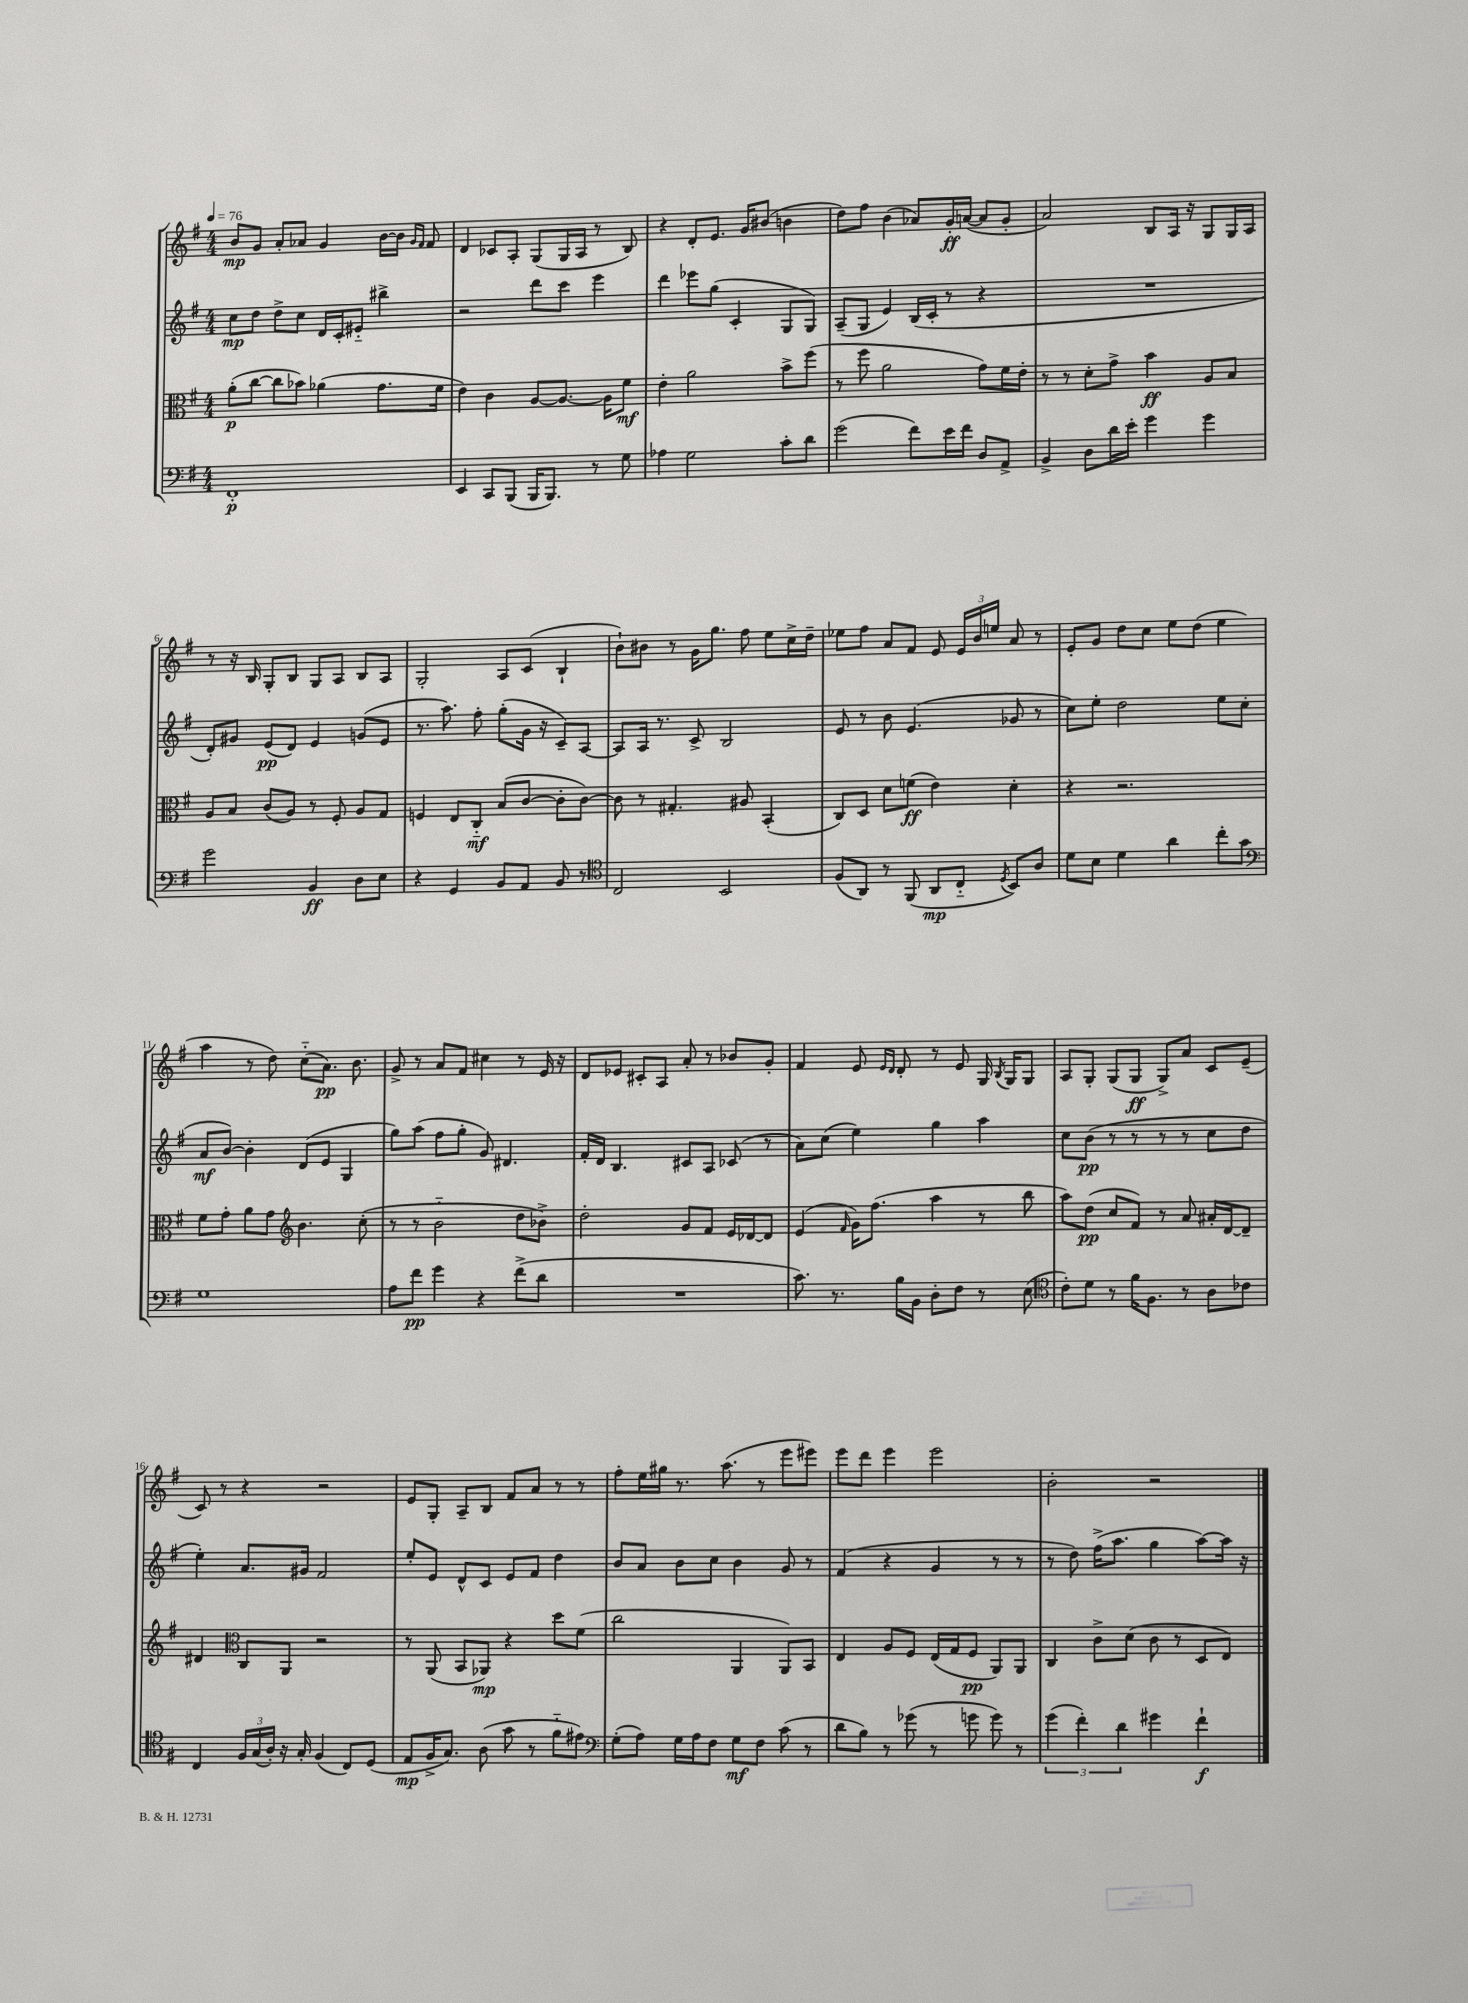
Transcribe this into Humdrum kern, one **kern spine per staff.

**kern	**kern	**kern	**kern
*staff4	*staff3	*staff2	*staff1
*clefF4	*clefC3	*clefG2	*clefG2
*k[f#]	*k[f#]	*k[f#]	*k[f#]
*M4/4	*M4/4	*M4/4	*M4/4
*MM76	*MM76	*MM76	*MM76
1FF#'	(8a'	8cc	8b
.	[8cc	8dd	8g
.	8cc]	8dd^	8a'
.	8b-)	8cc	8a-
.	(4a-	16d	4g
.	.	16c'	.
.	.	8e#'~	.
.	8.g	4bb#^	[16b
.	.	.	16b]
.	.	.	16qqg
.	.	.	16qqf#
.	.	.	8f#
.	16f#	.	.
=	=	=	=
4EE	4e)	2r	4d
8CC	4c	.	8c-
(8BBB	.	.	8A'
16BBB	[8A	8ddd	(8G
8.BBB)	.	.	.
.	8.A_	8ccc	16G
.	.	.	16A
8r	.	4eee	8r
.	16A]	.	.
8G	8f#	.	8B)
=	=	=	=
4A-	4e'	4ddd	4r
2G	2a	8eee-	8d'
.	.	(8gg	8.e
.	.	4c'	.
.	.	.	16g
.	.	.	(8b#
8c'	8b^	8G	4b
8d	(8ff#	8G)	.
=	=	=	=
(2g	8r	(8A~	8dd)
.	8ff#	8G	8ff#
.	2a	4e)	(4b
8f#)	.	(16B	8a-)
.	.	16c'	.
16e	.	8r	16g'
16f#	.	.	([16a
8D	8g)	4r	8a]
8AA^	16f#	.	8g'
.	16e'	.	.
=	=	=	=
4BB^	8r	1r	2a)
.	8r	.	.
8D	8d'	.	.
16d	8g^	.	.
16e'	.	.	.
4g	4b	.	8B
.	.	.	16A
.	.	.	16r
4g	8A	.	8G
.	8B	.	16G
.	.	.	16A
=	=	=	=
2g	8A	8d')	8r
.	8B	8g#	16r
.	.	.	16B
.	(8c	(8e	8G'
.	8A)	8d)	8B
4BB	8r	4e	8G
.	8F#'	.	8A
8D	8A	(8g	8B
8E	8G	8e	8A
=	=	=	=
4r	4F	8.r	2G'
.	.	8.aa)	.
4GG	8E	.	.
.	8C'~	8ff#'	.
8BB	(8B	(8gg'	8A
8AA	[8c	16g	(8c
.	.	16r	.
8BB	8c']	8c~)	4B`
8r	[8c)	[8A	.
=	=	=	=
*clefC4	*	*	*
2C	8c]	8A]	8b`)
.	8r	16A	8b#
.	.	8.r	.
.	4.G#'	.	8r
.	.	8c^	16g
.	.	.	8.gg
2BB	.	2B	.
.	8A#	.	8ff#
.	(4BB'	.	8ee
.	.	.	16cc^
.	.	.	16dd~
=	=	=	=
(8F#	8C)	8e	8ee-
8AA)	8D	8r	8ff#
8r	8d	8b	8a
(8FF#	(8f	(4.e	8f#
8AA	4e)	.	8e
8C'~	.	.	24e
.	.	.	24b
.	.	.	24ee
8qD	.	.	.
8BB)	4d'	8g-	8a
8A	.	8r	8r
=	=	=	=
8d	4r	8cc)	8e'
8B	.	8ee'	8g
4d	2.r	2dd	8dd
.	.	.	8cc
4a	.	.	8ee
.	.	.	(8dd
8cc'	.	8ee	4ee
8g	.	(8cc	.
=	=	=	=
*clefF4	*	*	*
1G	8f#	8a	4aa
.	8g'	[8b)	.
.	8a	4b']	8r
.	8g	.	8dd)
*	*clefG2	*	*
.	4.b	(8d	(8cc'~
.	.	8e	8.a)
.	.	4G	.
.	.	.	8.b
.	(8cc'	.	.
=	=	=	=
8A	8r	8gg)	8g^
8f#	8r	(8aa	8r
4g	2b'~	8ff#	8a
.	.	8gg'	8f#
4r	.	8g)	4cc#
.	.	4.d#	.
(8f#^	8dd	.	8r
8d	8b-^)	.	16e
.	.	.	16r
=	=	=	=
1r	2dd'	16f#'	8d
.	.	16d	.
.	.	4.B	8e-
.	.	.	8c#'
.	.	.	8A
.	8g	8c#	8a'
.	8f#	8A	8r
.	16e	(8c-	8b-
.	[16d-	.	.
.	8d-]	8r	8g'
=	=	=	=
8.c)	(4e	8a)	4f#
.	.	(8cc	.
8.r	.	.	.
.	16qqf#	.	.
.	16g)	4ee)	8e
.	(8.ff#	.	.
.	.	.	16qqe
.	.	.	16qqd
16B	.	.	8d'
16BB	.	.	.
8D'	4aa	4gg	8r
8F#	.	.	8e
8r	8r	4aa	16G
.	.	.	8qB
.	.	.	16G
(8E	8bb	.	8G
=	=	=	=
*clefC4	*	*	*
8c')	8aa)	8cc	8A
8d	(8dd	(8b	8G'
8r	8cc	8r	(8G
16f#	8f#)	8r	8G
8.F#	.	.	.
.	8r	8r	8G^)
8r	8a	8r	8a
8A	16a#'	8cc	8c
.	[16d	.	.
8c-	8d~]	8dd	(8e~
=	=	=	=
4C	4d#	4ee')	8c)
.	.	.	8r
*	*clefC3	*	*
24F#	8C	8.a	4r
(24G	.	.	.
24A')	.	.	.
16r	8AA	.	.
16G'	.	16g#	.
(4F#	2r	2f#	2r
8C)	.	.	.
(8D	.	.	.
=	=	=	=
8E	8r	8ee'	8e
16F#^	(8AA	8e	8G'
8.G)	.	.	.
.	8BB	8d^^	8A~
(8A	8AA-)	8c	8B
8g	4r	8e	8f#
8r	.	8f#	8a
8f#'~	8dd	4dd	8r
8e#)	(8f#	.	8r
=	=	=	=
*clefF4	*	*	*
(8G'	2cc	8b	8ff#'
8A)	.	8a	16ee
.	.	.	16gg#
16G	.	8b	8.r
16A	.	.	.
8F#	.	8cc	.
.	.	.	(8.aa
8G	4AA	4b	.
8F#	.	.	8r
(8c	8AA)	8g	8eee
8r	8BB	8r	8eee#)
=	=	=	=
8d	4E	(4f#	8eee
8B)	.	.	8ddd
8r	8A	4r	4eee
(8g-	8F#	.	.
8r	(16E	4g	2eee
.	16G	.	.
8g	8F#	.	.
8g)	8AA)	8r	.
8r	8AA	8r	.
=	=	=	=
(6g	4C	8r	2b'
.	.	8dd)	.
6f#')	.	.	.
.	8c^	(16ff#^	.
.	.	8.aa	.
6d	.	.	.
.	(8d	.	.
4g#	8c	4gg	2r
.	8r	.	.
4f#`	8D	[8aa)	.
.	8E)	16aa]	.
.	.	16r	.
==	==	==	==
*-	*-	*-	*-
